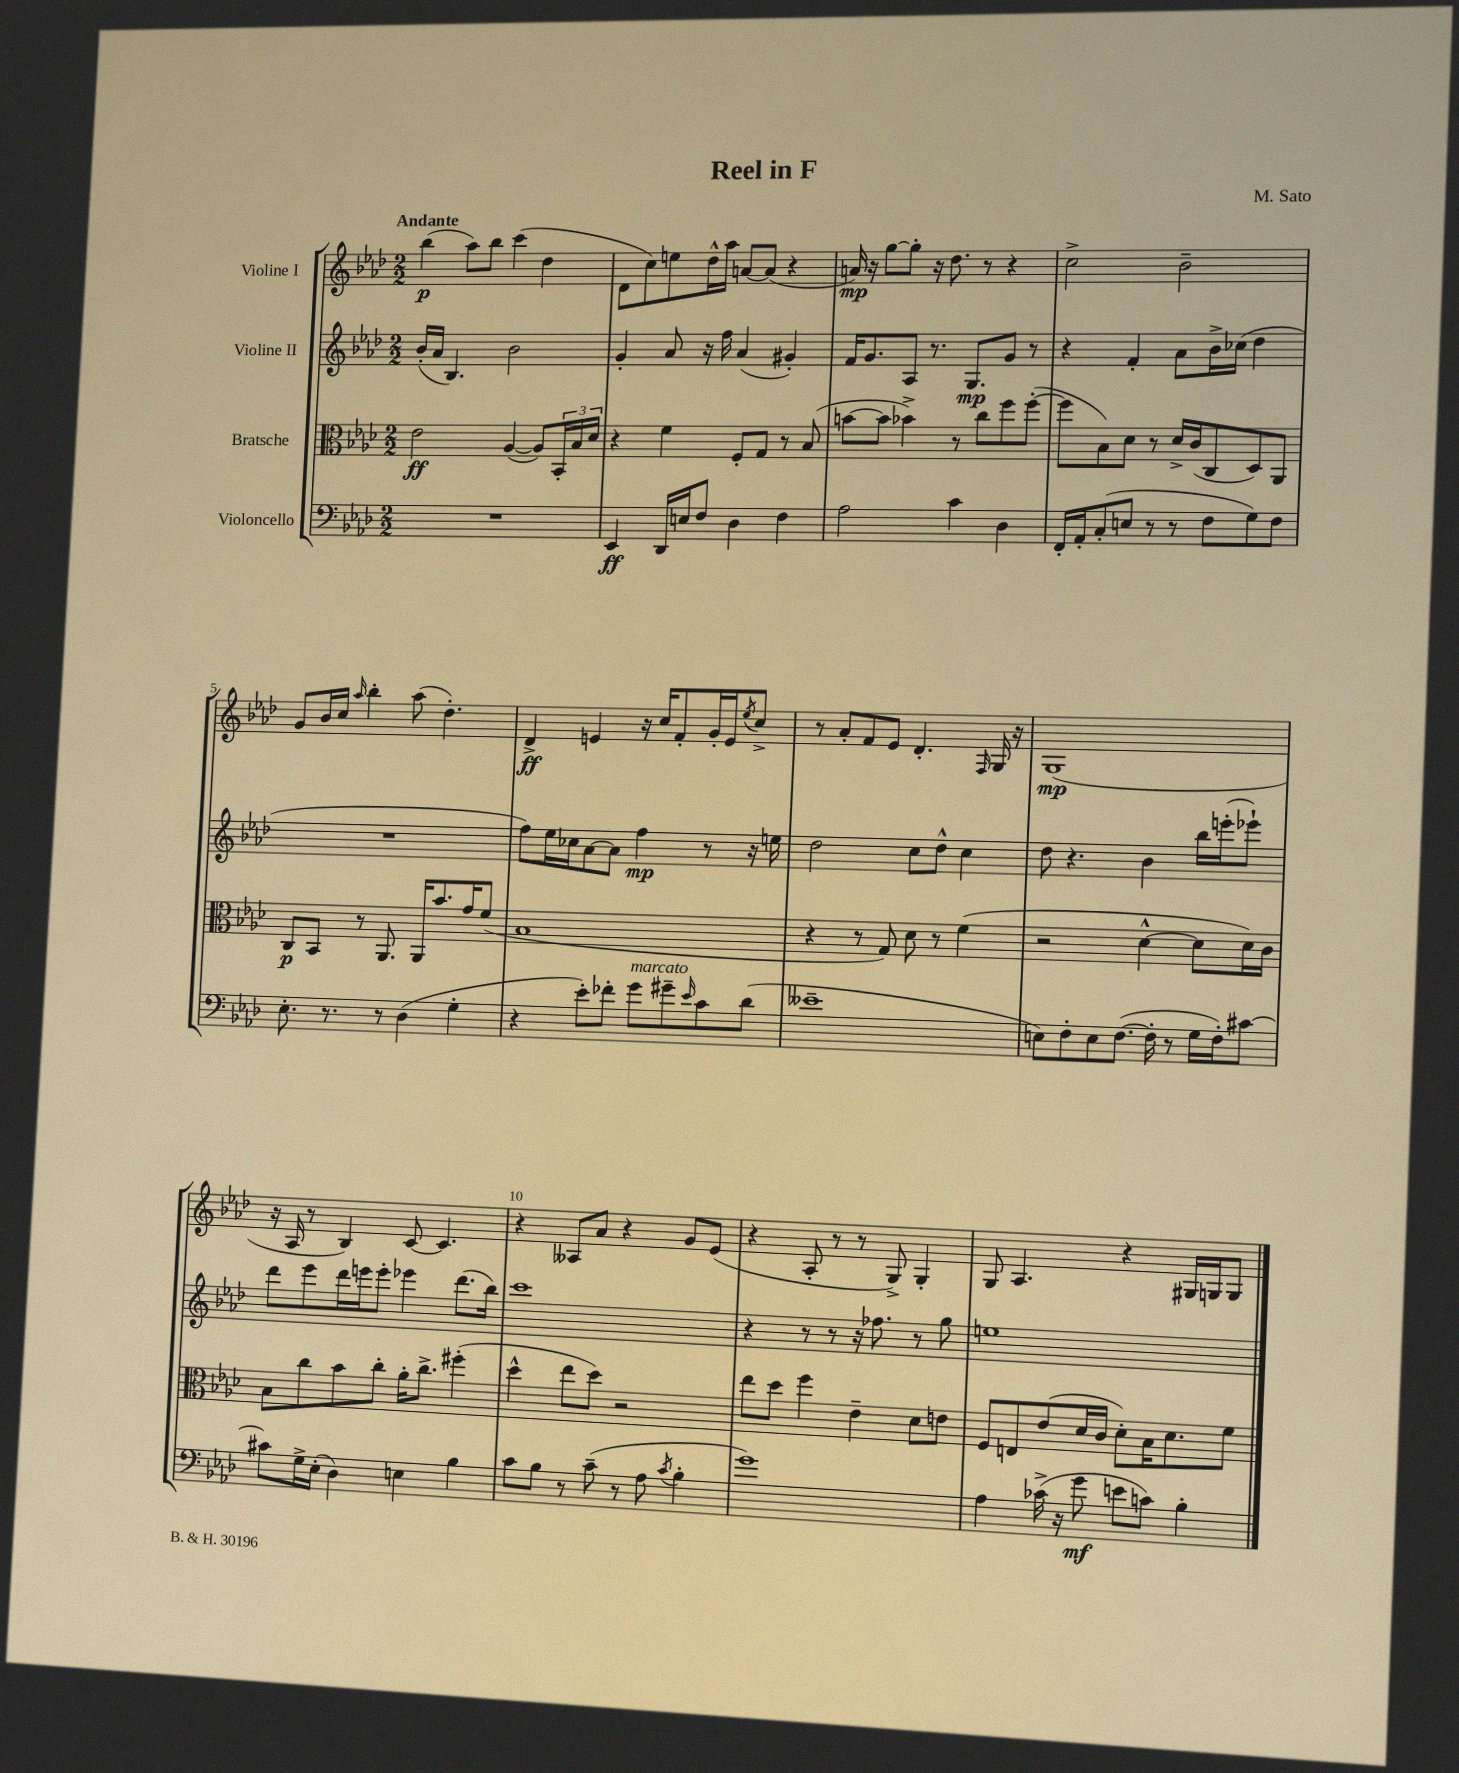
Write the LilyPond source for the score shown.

\header { title = "Reel in F" composer = "M. Sato" }
<<
\new StaffGroup <<
\new Staff = "s0" \with { instrumentName = "Violine I" } {
    \clef treble \key aes \major \numericTimeSignature \time 2/2 \tempo "Andante"
    bes''4\p( aes''8) bes''8 c'''4( des''4 |
    des'8 c''8) e''8 des''16-^ aes''16 a'8~ a'8( r4 |
    a'16\mp) r16 g''8~ g''8-. r16 des''8. r8 r4 |
    c''2-> bes'2-- |
    g'8 bes'16 c''16 \grace { aes''16 } bes''4-. aes''8( des''4.-.) |
    des'4->\ff e'4 r16 c''16 f'8-. g'16-. e'16 \acciaccatura { ees''8 } c''8-> |
    r8 aes'8-. f'8 ees'8 des'4.-. \grace { f16 } g16 r16 |
    g1\mp( |
    r16 aes16 r8 bes4) c'8~ c'4. |
    r4 aeses8 aes'8 r4 g'8 ees'8( |
    r4 aes8-. r8 r8 g8->) g4-. |
    g8 aes4. r4 gis16 g16 g8 \bar "|." |
}
\new Staff = "s1" \with { instrumentName = "Violine II" } {
    \clef treble \key aes \major \numericTimeSignature \time 2/2
    bes'16-.( aes'16 bes4.) bes'2 |
    g'4-. aes'8 r16 f''16 aes'4( gis'4-.) |
    f'16 g'8. aes8 r8. g8.\mp g'8 r8 |
    r4 f'4-. aes'8 bes'16-> ces''16( des''4 |
    R1 |
    f''8) ees''16 ces''16 aes'8~ aes'8 f''4\mp r8 r16 e''16 |
    des''2 c''8 des''8-^ c''4 |
    des''8 r4. bes'4 bes''16 e'''16-.( ees'''8-!) |
    des'''8 ees'''8 des'''16 e'''16 e'''8-. ees'''4 des'''8.( bes''16) |
    c'''1 |
    r4 r8 r8 r16 fes''8. r8 g''8 |
    e''1 \bar "|." |
}
\new Staff = "s2" \with { instrumentName = "Bratsche" } {
    \clef alto \key aes \major \numericTimeSignature \time 2/2
    ees'2\ff aes4~( aes8) \tuplet 3/2 { bes,16-. bes16 des'16 } |
    r4 f'4 f8-. g8 r8 bes8( |
    b'8~ b'8 bes'4->) r8 c''8 f''8 f''8~-.( |
    f''8 bes8) des'8 r8 des'16-> c'16( c8 des8) aes,8 |
    c8\p bes,8 r8 aes,8. aes,16 bes'8. g'16 f'8( |
    bes1 |
    r4 r8 g8) des'8 r8 f'4( |
    r2 des'4~-^ des'8 des'16) c'16 |
    bes8 c''8 bes'8 c''8-. aes'16-. c''8.-> fis''4-.( |
    des''4-^ ees''8 des''8) r2 |
    ees''8 des''8 f''4 ees'4-- des'8 e'8 |
    f8 e8 ees'8( des'16 c'16 des'8-.) bes16 des'8. f'8 \bar "|." |
}
\new Staff = "s3" \with { instrumentName = "Violoncello" } {
    \clef bass \key aes \major \numericTimeSignature \time 2/2
    R1 |
    ees,4\ff des,16 e16 f8 des4 f4 |
    aes2 c'4 des4 |
    f,16-. aes,16-. c8-.( e8 r8 r8 f8 g8) f8 |
    ees8.-. r8. r8 des4( g4-. |
    r4 ees'8-.) fes'8-. g'8^\markup { \italic "marcato" } gis'8-- \grace { ees'16 } c'8 des'8( |
    eeses'1-- |
    e8) f8-. e8 f8.~( f16-. r8 g16 f16-.) cis'8~ |
    cis'8 g16-> ees16-.( des4) e4 bes4 |
    c'8 bes8 r8 c'8--( r8 aes8 \acciaccatura { c'8 } bes4-. |
    g'1) |
    aes4 ces'16->( r16 g'8\mf e'8 c'8) bes4-. \bar "|." |
}
>>
>>
\layout { \context { \Score \override BarNumber.break-visibility = ##(#f #t #t) barNumberVisibility = #(every-nth-bar-number-visible 5) } }
